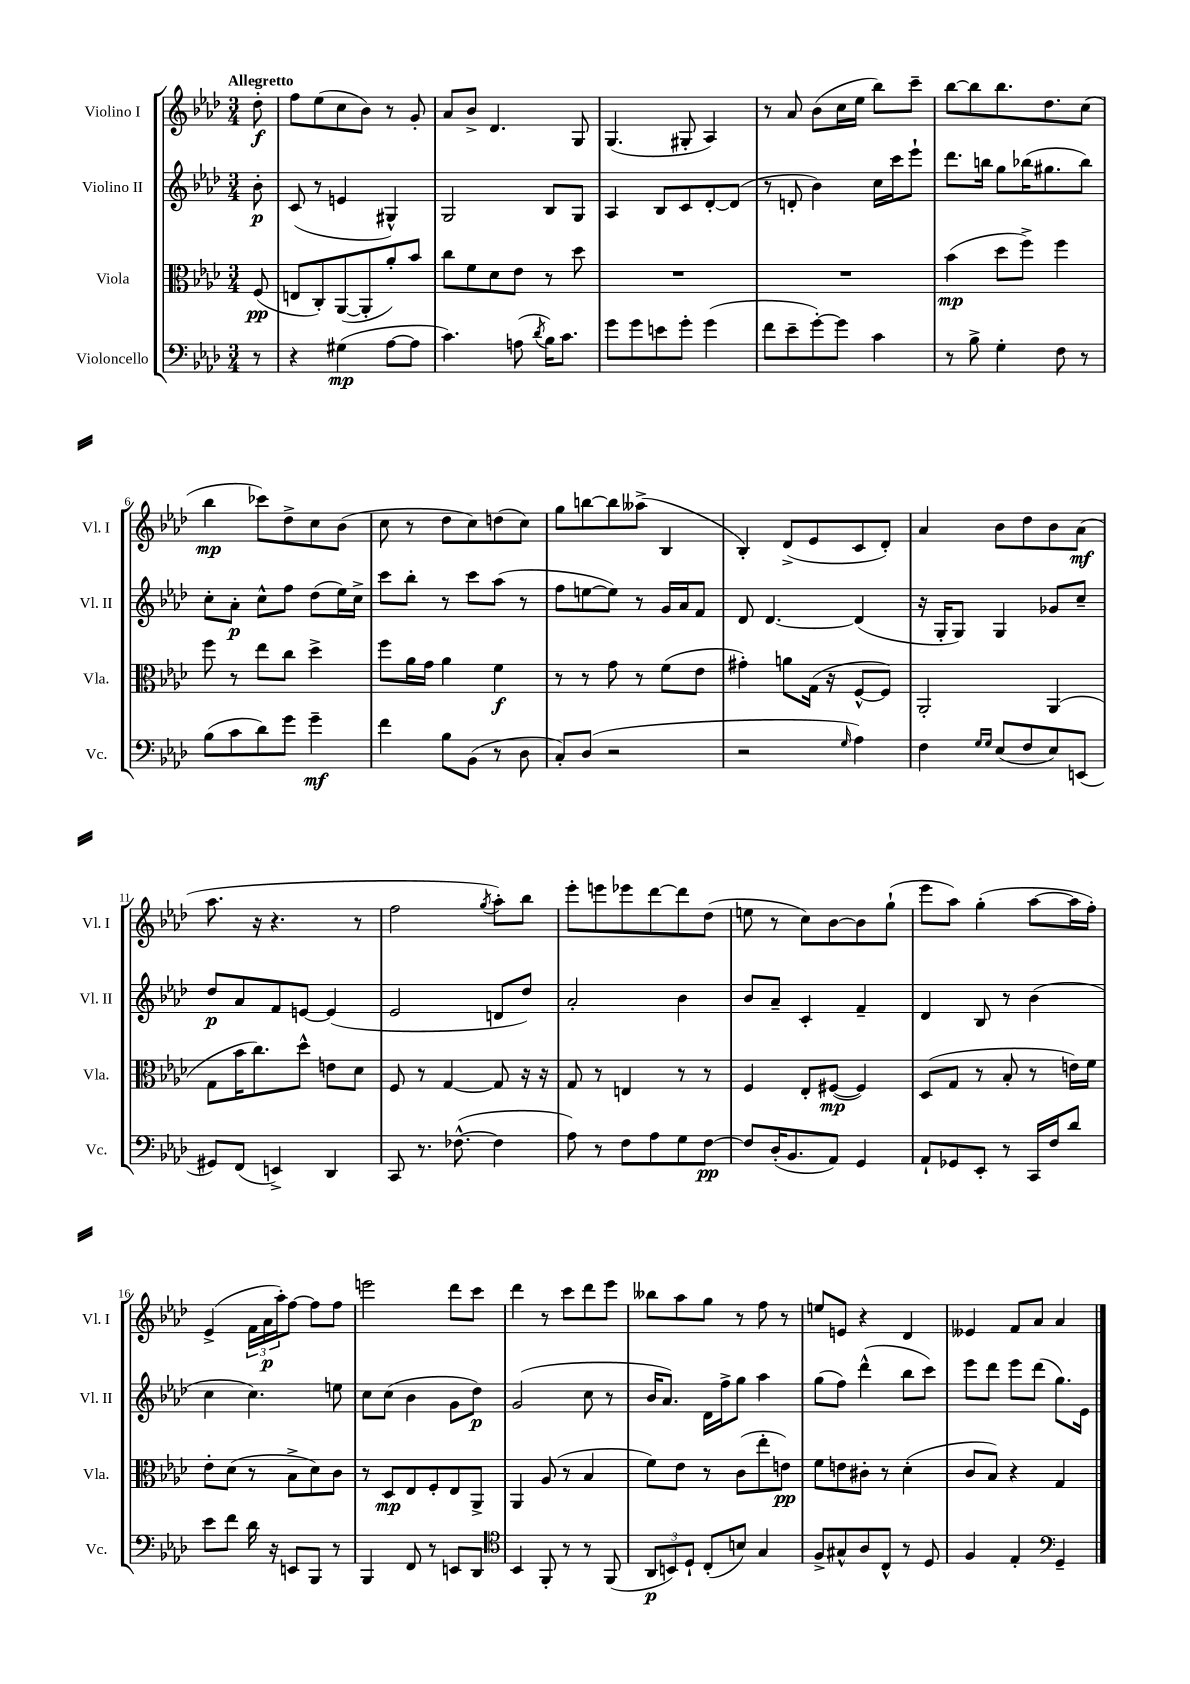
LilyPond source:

<<
\new StaffGroup <<
\new Staff = "s0" \with { instrumentName = "Violino I" shortInstrumentName = "Vl. I" } {
    \clef treble \key aes \major \numericTimeSignature \time 3/4 \partial 8 \tempo "Allegretto"
    des''8-.\f |
    f''8 ees''8( c''8 bes'8) r8 g'8-. |
    aes'8 bes'8-> des'4. g8 |
    g4.( gis8-. aes4) |
    r8 aes'8 bes'8( c''16 ees''16 bes''8) c'''8-- |
    bes''8~ bes''8 bes''8. des''8. c''8( |
    bes''4\mp ces'''8) des''8-> c''8 bes'8( |
    c''8 r8 des''8 c''8) d''8( c''8) |
    g''8 b''8~ b''8 aeses''8->( bes4 |
    bes4-.) des'8->( ees'8 c'8 des'8-.) |
    aes'4 bes'8 des''8 bes'8 aes'8\mf( |
    aes''8. r16 r4. r8 |
    f''2 \acciaccatura { g''8 } aes''8-.) bes''8 |
    ees'''8-. e'''8 ees'''8 des'''8~ des'''8 des''8( |
    e''8 r8 c''8) bes'8~ bes'8 g''8-!( |
    ees'''8 aes''8) g''4-.( aes''8~ aes''16 f''16-.) |
    ees'4->( \tuplet 3/2 { f'16 aes'16\p aes''16-.) } f''8~ f''8 f''8 |
    e'''2 des'''8 c'''8 |
    des'''4 r8 c'''8 des'''8 ees'''8 |
    beses''8 aes''8 g''8 r8 f''8 r8 |
    e''8 e'8 r4 des'4 |
    eeses'4 f'8 aes'8 aes'4 \bar "|." |
}
\new Staff = "s1" \with { instrumentName = "Violino II" shortInstrumentName = "Vl. II" } {
    \clef treble \key aes \major \numericTimeSignature \time 3/4 \partial 8
    bes'8-.\p |
    c'8( r8 e'4 gis4-^) |
    g2 bes8 g8 |
    aes4 bes8 c'8 des'8~-. des'8( |
    r8 d'8-. bes'4) c''16 c'''16 ees'''8-! |
    des'''8. b''16 g''8 bes''16( gis''8. bes''8) |
    c''8-. aes'8-.\p c''8-^ f''8 des''8( ees''16) c''16-> |
    c'''8 bes''8-. r8 c'''8 aes''8( r8 |
    f''8 e''8~ e''8) r8 g'16 aes'16 f'8 |
    des'8 des'4.~ des'4( |
    r16 g16-. g8) g4 ges'8 c''8-- |
    des''8\p aes'8 f'8 e'8~ e'4( |
    ees'2 d'8 des''8) |
    aes'2-. bes'4 |
    bes'8 aes'8-- c'4-. f'4-- |
    des'4 bes8 r8 bes'4( |
    c''4 c''4.) e''8 |
    c''8 c''8( bes'4 g'8 des''8\p) |
    g'2( c''8 r8 |
    bes'16 aes'8.) des'16 f''16-> g''8 aes''4 |
    g''8( f''8) des'''4-^( bes''8 c'''8) |
    ees'''8 des'''8 ees'''8 des'''8( g''8.) ees'16 \bar "|." |
}
\new Staff = "s2" \with { instrumentName = "Viola" shortInstrumentName = "Vla." } {
    \clef alto \key aes \major \numericTimeSignature \time 3/4 \partial 8
    f8\pp( |
    e8 c8-.) aes,8~( aes,8-. aes'8-.) bes'8 |
    c''8 f'8 des'8 ees'8 r8 des''8 |
    R2. |
    R2. |
    bes'4\mp( des''8 f''8->) f''4 |
    f''8 r8 ees''8 c''8 des''4-> |
    f''8 aes'16 g'16 aes'4 f'4\f |
    r8 r8 g'8 r8 f'8( ees'8 |
    gis'4-.) a'8 g16( r16 f8~-^ f8) |
    aes,2-. aes,4( |
    g8 bes'16 c''8.) des''8-^ e'8 des'8 |
    f8 r8 g4~ g8 r16 r16 |
    g8 r8 e4 r8 r8 |
    f4 ees8-. fis8~\mp( fis4) |
    des8( g8 r8 bes8-. r8 e'16) f'16 |
    ees'8-. des'8( r8 bes8-> des'8) c'8 |
    r8 des8\mp ees8 f8-. ees8 aes,8-> |
    aes,4 aes8( r8 bes4 |
    f'8) ees'8 r8 c'8( ees''8-. e'8\pp) |
    f'8 e'8 cis'8-. r8 des'4-.( |
    c'8 bes8) r4 g4 \bar "|." |
}
\new Staff = "s3" \with { instrumentName = "Violoncello" shortInstrumentName = "Vc." } {
    \clef bass \key aes \major \numericTimeSignature \time 3/4 \partial 8
    r8 |
    r4 gis4\mp( aes8~ aes8 |
    c'4.) a8( \acciaccatura { des'8 } bes16) c'8. |
    g'8 g'8 e'8 g'8-. g'4( |
    f'8 ees'8-- g'8~-.) g'8 c'4 |
    r8 bes8-> g4-. f8 r8 |
    bes8( c'8 des'8) g'8 g'4--\mf |
    f'4 bes8 bes,8( r8 des8 |
    c8-.) des8( r2 |
    r2 \grace { g16 } aes4) |
    f4 \grace { g16 g16 } ees8( f8 ees8) e,8( |
    gis,8) f,8( e,4->) des,4 |
    c,8 r8. fes8.~-^( fes4 |
    aes8) r8 f8 aes8 g8 f8~\pp |
    f8 des16-.( bes,8. aes,8) g,4 |
    aes,8-! ges,8 ees,8-. r8 c,16 f16 des'8 |
    ees'8 f'8 des'16 r16 e,8 bes,,8 r8 |
    bes,,4 f,8 r8 e,8 des,8 |
    \clef tenor bes,4 f,8-. r8 r8 f,8( |
    \tuplet 3/2 { aes,8\p b,8) des8-! } c8-.( b8) g4 |
    f8-> gis8-^ aes8 c8-^ r8 des8 |
    f4 ees4-. \clef bass g,4-- \bar "|." |
}
>>
>>
